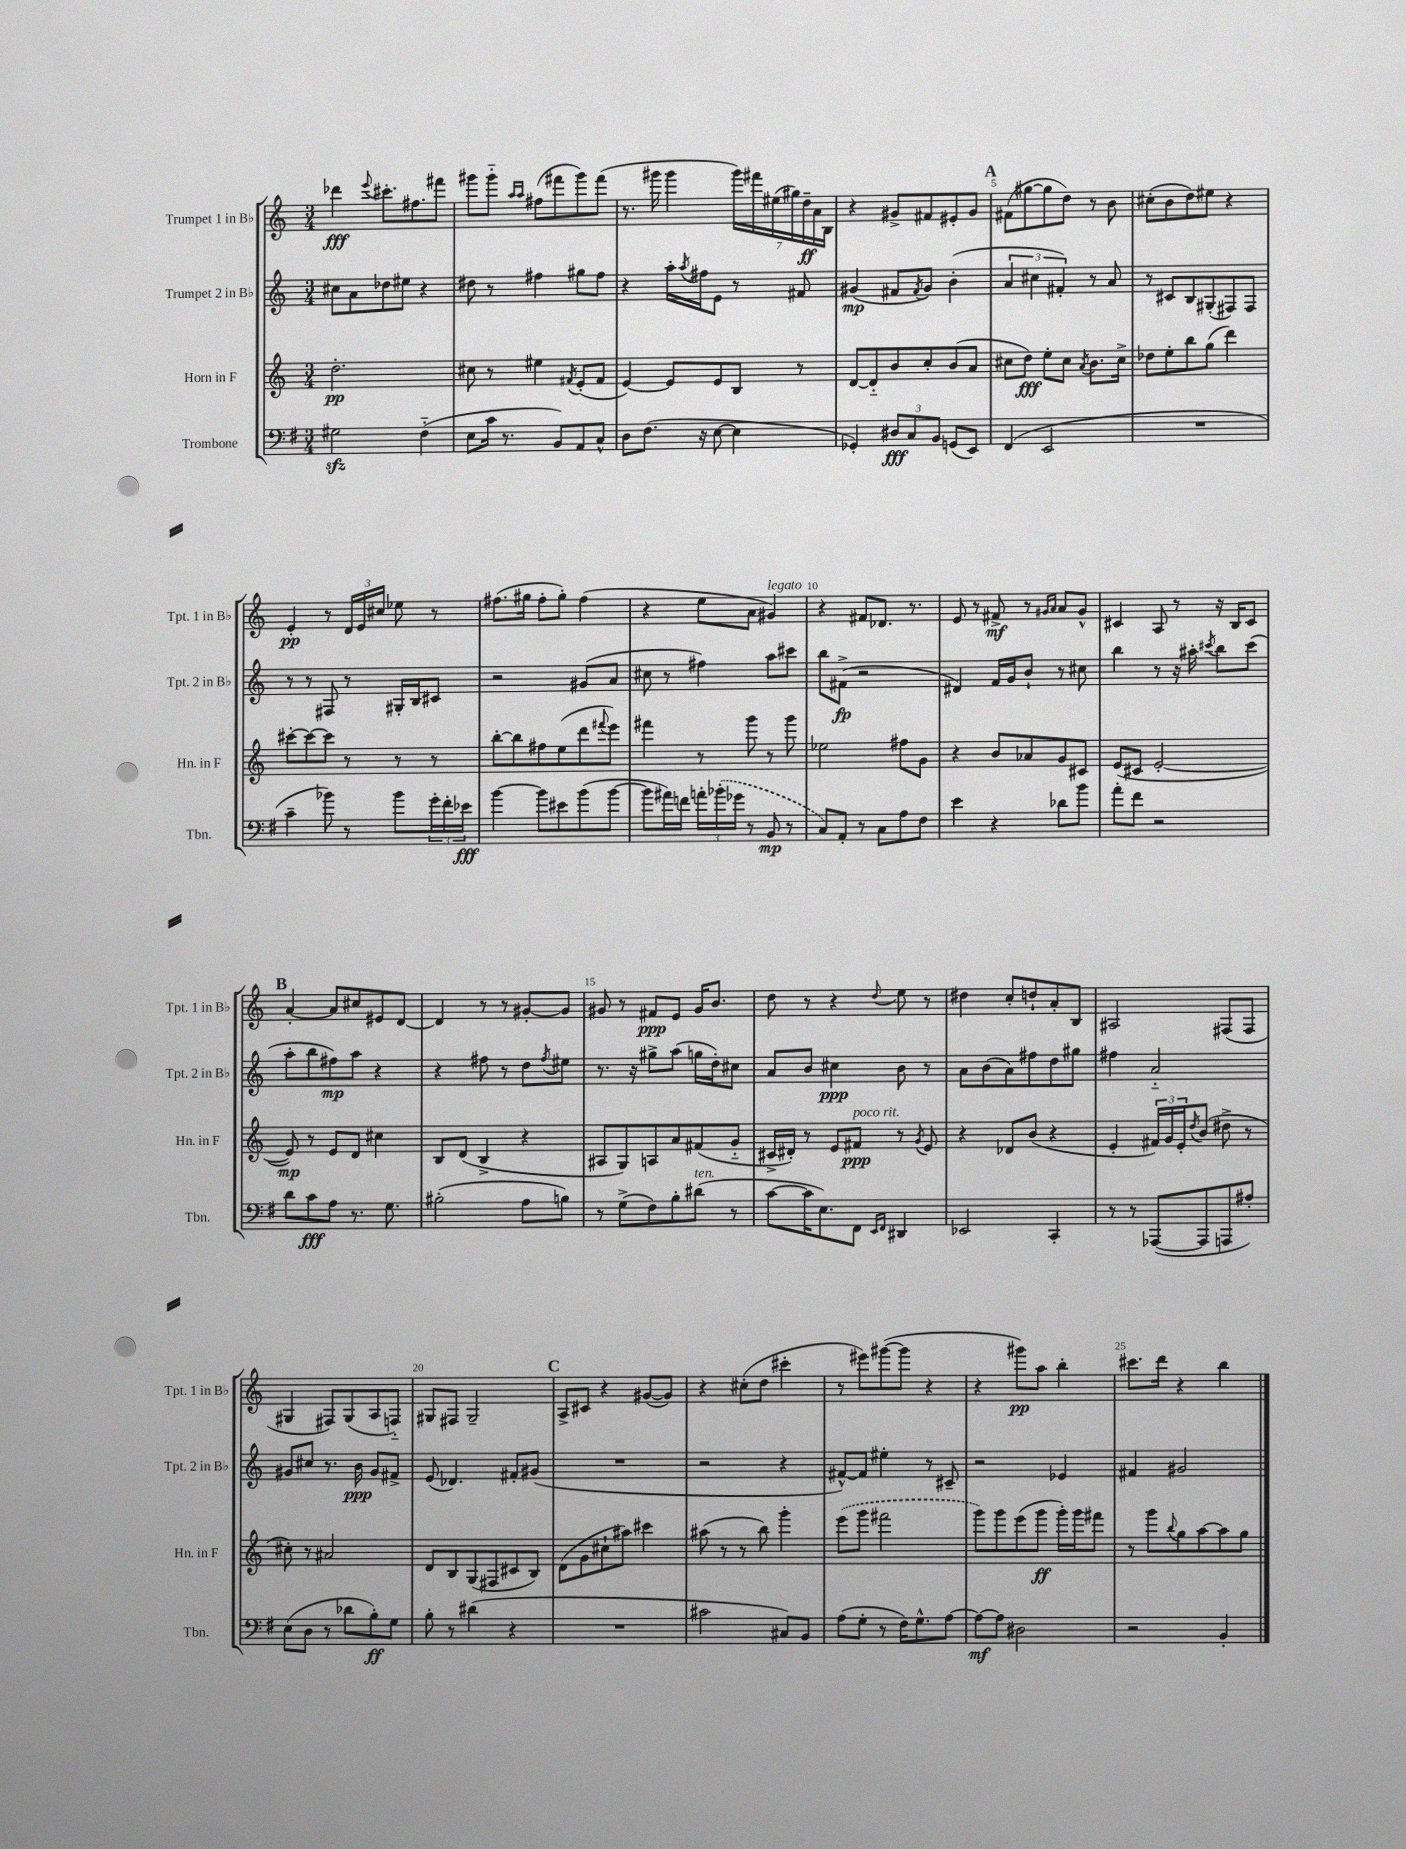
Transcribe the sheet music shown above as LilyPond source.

<<
\new StaffGroup <<
\new Staff = "s0" \with { instrumentName = "Trumpet 1 in Bb" shortInstrumentName = "Tpt. 1 in Bb" } {
    \clef treble \key c \major \numericTimeSignature \time 3/4
    des'''4\fff \appoggiatura { e'''8 } cis'''8.-. fis''8. fis'''8 |
    gis'''8 gis'''8-_ \grace { a''16 a''16 } fis''8( fis'''8 gis'''8) fis'''8( |
    r8. gis'''16 gis'''4 \tuplet 7/4 { gis'''16) fis'''16 eis''16( gis''16) d''16--\ff a'16 b16 } |
    r4 gis'8-> fis'8 eis'8-. gis'8 |
    \mark \markup { \bold "A" } fis'8( gis''8~ gis''8 d''8) r8 b'8 |
    cis''8-.( b'8 d''8) eis''8 r4 |
    e'4-.\pp r8 \tuplet 3/2 { d'16 e'16 cis''16 } ees''8 r8 |
    fis''8.( gis''16 fis''8-. gis''8-.) fis''4( |
    r4 e''8 a'8 gis'4^\markup { \italic "legato" }) |
    r4 fis'8 des'8. r8. |
    e'8 r8 fis'8->\mf r8 \grace { gis'16 a'16 } a'8 gis'8-^ |
    cis'4 a8 r8 r16 b16 cis'8 |
    \mark \markup { \bold "B" } a'4~-. a'8 cis''8 eis'8 d'8~ |
    d'4 r8 r8 gis'8~-. gis'8 |
    gis'8 r8 fis'8\ppp e'8 gis'16 b'8. |
    d''8 r8 r4 \appoggiatura { d''8 } e''8 r8 |
    dis''4 c''8-. d''8-! a'8-. b8 |
    ais2 fis8( fis8 |
    gis4 fis8) gis8( a8 f8-_) |
    gis8 fis8 gis2-- |
    \mark \markup { \bold "C" } a8-> cis'8 r4 gis'8~( gis'8) |
    r4 cis''8-.( d''8 cis'''4-. |
    r8 eis'''8) gis'''8~( gis'''8 r4 |
    r4 gis'''8\pp) a''8 b''4-. |
    cis'''8. d'''16 r4 b''4 \bar "|." |
}
\new Staff = "s1" \with { instrumentName = "Trumpet 2 in Bb" shortInstrumentName = "Tpt. 2 in Bb" } {
    \clef treble \key c \major \numericTimeSignature \time 3/4
    cis''8 a'8 des''8 eis''8 r4 |
    dis''8 r8 fis''4 gis''8 fis''8 |
    r4 a''16-. \acciaccatura { a''8 } fis''16 e'8 r8 fis'8 |
    gis'4\mp( fis'8 \acciaccatura { fis'8 } gis'8) b'4-.( |
    \mark \markup { \bold "A" } \tuplet 3/2 { a'4 cis''4 fis'4-.) } r8 a'8 |
    r8 cis'8 b8 gis8-.( fis8) fis8 |
    r8 r8 fis8 r8 gis16-. b16 cis'8 |
    r2 gis'8( a'8 |
    cis''8 r8 fis''4) a''8 cis'''8 |
    b''8 fis'8->\fp( r2 |
    dis'4) f'16 g'16 b'8-! r8 cis''8 |
    b''4 r8 r16 ais''16-. \acciaccatura { cis'''8 } b''8 cis'''8( |
    \mark \markup { \bold "B" } a''8-. b''8 fis''8\mp) a''8 r4 |
    r4 fis''8 r8 d''8 \acciaccatura { fis''8 } eis''8 |
    r8. r16 gis''8-> a''8( g''16 d''16-.) cis''8 |
    a'8 b'8 cis''4\ppp b'8 r8 |
    a'8 b'8( a'8) fis''8 d''8 gis''8 |
    fis''4 a'2-_ |
    gis'8 cis''8 r8. b'16\ppp gis'8 fis'8-> |
    e'8( des'4.) fis'8-. gis'8( |
    \mark \markup { \bold "C" } R2. |
    r2 r4 |
    fis'8~-^) fis'8 eis''4-. r8 cis'8-- |
    r2 ees'4 |
    fis'4 gis'2 \bar "|." |
}
\new Staff = "s2" \with { instrumentName = "Horn in F" shortInstrumentName = "Hn. in F" } {
    \clef treble \key c \major \numericTimeSignature \time 3/4
    d''2.-.\pp |
    cis''8 r8 eis''4 \acciaccatura { fis'8 } e'8-.( fis'8 |
    e'4~) e'8 e'8 b8 r8 |
    d'8~ d'8-_ b'8 c''8-. b'8( a'8 |
    \mark \markup { \bold "A" } cis''8 d''8\fff) e''8-. cis''8 \acciaccatura { a'8 } b'8. cis''16-> |
    des''8 e''8-. b''8 g''8( d'''4) |
    cis'''8~-. cis'''8~ cis'''8 r8 r8 r8 |
    b''8~-. b''8 fis''8 e''8( d'''8 \appoggiatura { fis'''8 } e'''8) |
    fis'''4 r8 g'''8 r8 g'''8 |
    ees''2 fis''8 g'8 |
    r4 b'8 aes'8 g'8 cis'8 |
    e'8( cis'8 e'2~-. |
    \mark \markup { \bold "B" } e'8\mp) r8 e'8 d'8 cis''4 |
    b8 d'8( b4-> r4 |
    ais8 g8) a8 a'8 fis'8( g'8-_ |
    cis'16-> dis'16-.) r8 e'8 fis'8\ppp^\markup { \italic "poco rit." } r8 \acciaccatura { g'8 } e'8 |
    r4 des'8 b'8( r4 |
    e'4-. \tuplet 3/2 { fis'16) g'16 e'16-. } \acciaccatura { d''8 } b'8( dis''8-> r8 |
    cis''8-.) r8 ais'2 |
    d'8 b8 g8( fis8 cis'8 b8) |
    \mark \markup { \bold "C" } d'8( g'8 cis''8-! ais''8) cis'''4 |
    ais''8( r8 r8 b''8) g'''4-. |
    \once \slurDashed e'''8( g'''8 fis'''2 |
    g'''8) g'''8 e'''8( g'''8\ff g'''16-.) g'''16 fis'''8 |
    r8 g'''8 \appoggiatura { b''8 } g''8 a''8~ a''8 g''8 \bar "|." |
}
\new Staff = "s3" \with { instrumentName = "Trombone" shortInstrumentName = "Tbn." } {
    \clef bass \key g \major \numericTimeSignature \time 3/4
    gis2\sfz fis4-_( |
    e8 c'16 r8. b,8) a,8 c8-^ |
    d8 fis8.( r16 e8~ e4 |
    ges,4-.) \tuplet 3/2 { dis8\fff c8 b,8 } g,8( e,8) |
    \mark \markup { \bold "A" } fis,4( e,2 |
    R2. |
    c'4-- bes'8) r8 bes'8 \tuplet 3/2 { g'16-. fis'16-. ees'16\fff } |
    b'4~ b'8 eis'8 b'8( b'8~ |
    b'8 ais'16) f'16 \tuplet 3/2 { a'16-. \once \slurDashed bes'16-.( ges'16 } r8 b,8\mp r8 |
    c8) a,8-. r8 c8 a8 fis8 |
    e'4 r4 des'8 b'8 |
    a'8-. fis'8 r2 |
    \mark \markup { \bold "B" } d'8 c'8\fff a8 r8. g8. |
    bis2-.( a8 b8) |
    r8 g8->( fis8) b8-. dis'8^\markup { \italic "ten." }( r8 |
    c'8~ c'16 e8.) fis,8 \grace { e,16 fis,16 } dis,4 |
    ees,2 c,4-. |
    r8 r8 aes,,8~( aes,,8 a,,8 ais8-.) |
    e8( d8 r8 des'8 b8-.\ff) g8 |
    b8-. r8 dis'4( r4 |
    \mark \markup { \bold "C" } R2. |
    cis'2 cis8) b,8 |
    a8( g8-. r8 fis16) g8.-^ a8~ |
    a8~\mf a8 dis2 |
    r2 b,4-. \bar "|." |
}
>>
>>
\layout { \context { \Score \override BarNumber.break-visibility = ##(#f #t #t) barNumberVisibility = #(every-nth-bar-number-visible 5) } }
